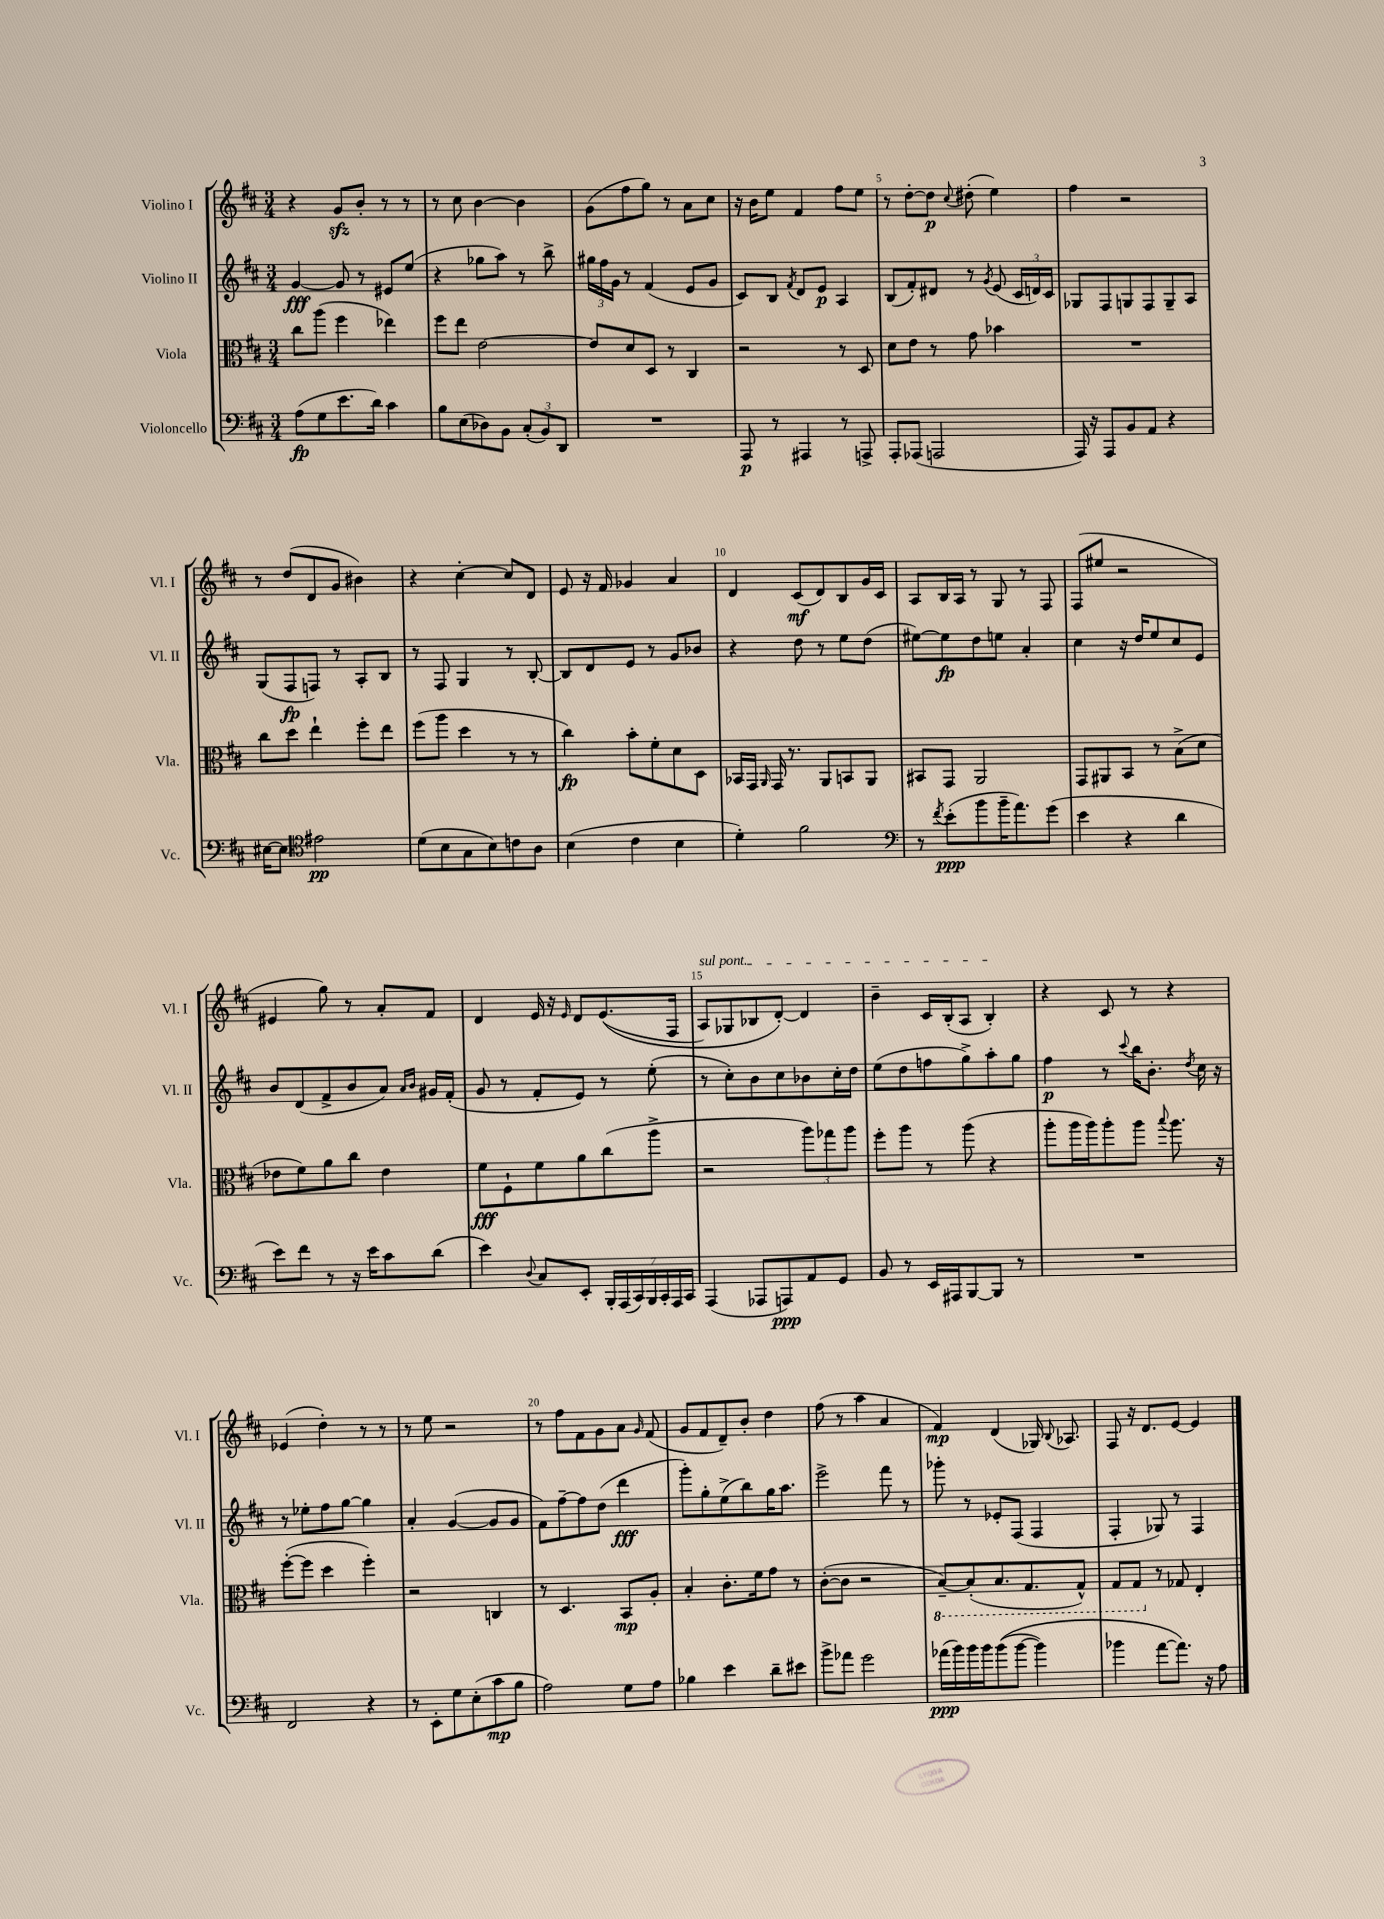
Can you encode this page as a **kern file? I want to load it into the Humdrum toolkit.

**kern	**dynam	**kern	**dynam	**kern	**dynam	**kern	**dynam
*part4	*part4	*part3	*part3	*part2	*part2	*part1	*part1
*staff4	*staff4	*staff3	*staff3	*staff2	*staff2	*staff1	*staff1
*I"Violoncello	*	*I"Viola	*	*I"Violino II	*	*I"Violino I	*
*I'Vc.	*	*I'Vla.	*	*I'Vl. II	*	*I'Vl. I	*
*clefF4	*	*clefC3	*	*clefG2	*	*clefG2	*
*k[f#c#]	*	*k[f#c#]	*	*k[f#c#]	*	*k[f#c#]	*
*M3/4	*	*M3/4	*	*M3/4	*	*M3/4	*
=1	=1	=1	=1	=1	=1	=1	=1
(8A\L	fp	8cc#\L	.	[4g/	fff	4r	.
8G\	.	(8aa\J	.	.	.	.	.
8.e\	.	4ff#\	.	8g/]	.	8gzz/L	.
.	.	.	.	8r	.	8b'/J	.
16d\Jk)	.	.	.	.	.	.	.
4c#\	.	4ee-X\)	.	8e#X/L	.	8r	.
.	.	.	.	(8ee/J	.	8r	.
=2	=2	=2	=2	=2	=2	=2	=2
8B\L	.	8ff#\L	.	4r	.	8r	.
(8E\	.	8ee\J	.	.	.	8cc#\	.
8D-X\)	.	[2e\	.	8gg-X\L	.	[4b\	.
8BB\J	.	.	.	8aa\J)	.	.	.
(12C#'/L	.	.	.	8r	.	4b\]	.
12BB/)	.	.	.	.	.	.	.
.	.	.	.	8bb^\	.	.	.
12DD/J	.	.	.	.	.	.	.
=3	=3	=3	=3	=3	=3	=3	=3
2.r	.	8e/L]	.	24gg#X\LL	.	(8g\L	.
.	.	.	.	24ff#\	.	.	.
.	.	.	.	24g\JJ	.	.	.
.	.	8d/	.	8r	.	8ff#\	.
.	.	8D/J	.	(4f#/	.	8gg\J)	.
.	.	8r	.	.	.	8r	.
.	.	4C#/	.	8e/L	.	8a\L	.
.	.	.	.	8g/J	.	8cc#\J	.
=4	=4	=4	=4	=4	=4	=4	=4
8AAA/	p	2r	.	8c#/L)	.	16r	.
.	.	.	.	.	.	16b\KL	.
8r	.	.	.	8B/J	.	8ee\J	.
.	.	.	.	8qf#/	.	.	.
4AAA#X/	.	.	.	8d/L	.	4f#/	.
.	.	.	.	8e/J	p	.	.
8r	.	8r	.	4A/	.	8ff#\L	.
8AAAn^/	.	8D/	.	.	.	8ee\J	.
=5	=5	=5	=5	=5	=5	=5	=5
8AAA'/L	.	8d\L	.	(8B/L	.	8r	.
(8AAA-X/J	.	8e\J	.	8f#'/)	.	[8dd'\L	.
2AAAn/	.	8r	.	8d#X/J	.	8dd\J]	p
.	.	.	.	.	.	8qqcc#/	.
.	.	8g\	.	8r	.	(8dd#X'\	.
.	.	.	.	8qg/	.	.	.
.	.	4b-X\	.	(8e/	.	4ee\)	.
.	.	.	.	24c#/LL	.	.	.
.	.	.	.	24dn/)	.	.	.
.	.	.	.	24c#/JJ	.	.	.
=6	=6	=6	=6	=6	=6	=6	=6
16AAA/)	.	2.r	.	8G-X/L	.	4ff#\	.
16r	.	.	.	.	.	.	.
8AAA/L	.	.	.	8F#/	.	.	.
8BB/	.	.	.	8Gn/	.	2r	.
8AA/J	.	.	.	8F#/	.	.	.
4r	.	.	.	8G~/	.	.	.
.	.	.	.	8A/J	.	.	.
!!LO:LB:g=z
=7	=7	=7	=7	=7	=7	=7	=7
[16E#X\KL	.	8cc#\L	.	(8G/L	.	8r	.
8.E#\J]	.	.	.	.	.	.	.
.	.	8dd\J	.	8F#/	fp	(8dd/L	.
*clefC4	*	*	*	*	*	*	*
2e#X\	pp	4ee`\	.	8Fn/J)	.	8d/	.
.	.	.	.	8r	.	8g/J	.
.	.	8ff#'\L	.	8A'/L	.	4b#X\)	.
.	.	8ee\J	.	8B/J	.	.	.
=8	=8	=8	=8	=8	=8	=8	=8
(8d\L	.	(8ff#\L	.	8r	.	4r	.
8B\	.	8aa\J	.	8F#/	.	.	.
8G\	.	4dd\	.	4G/	.	[4cc#'\	.
8B\)	.	.	.	.	.	.	.
8cn\	.	8r	.	8r	.	8cc#/L]	.
8A\J	.	8r	.	[8B'/	.	8d/J	.
=9	=9	=9	=9	=9	=9	=9	=9
(4B\	.	4cc#\)	fp	8B/L]	.	8e/	.
.	.	.	.	8d/	.	16r	.
.	.	.	.	.	.	16f#/	.
4c#\	.	8b'\L	.	8e/J	.	4g-X/	.
.	.	8f#'\	.	8r	.	.	.
4B\	.	8d\	.	8g/L	.	4a/	.
.	.	8D\J	.	8b-X/J	.	.	.
=10	=10	=10	=10	=10	=10	=10	=10
4d'\)	.	16BB-X/LL	.	4r	.	4d/	.
.	.	16GG/JJ	.	.	.	.	.
.	.	16qqAA/	.	.	.	.	.
.	.	16GG/	.	.	.	.	.
.	.	8.r	.	.	.	.	.
2f#\	.	.	.	8dd\	.	(8c#/L	mf
.	.	8AA/L	.	8r	.	8d/)	.
.	.	8BBn/	.	8ee\L	.	8B/	.
.	.	8AA/J	.	(8dd\J	.	16g/L	.
.	.	.	.	.	.	16c#/JJ	.
=11	=11	=11	=11	=11	=11	=11	=11
*clefF4	*	*	*	*	*	*	*
8r	.	8BB#X/L	.	[8ee#X\L)	.	8A/L	.
8qf#/	.	.	.	.	.	.	.
(8e'\L	ppp	8GG/J	.	8ee#\]	fp	16B/L	.
.	.	.	.	.	.	16A/JJ	.
8b\	.	2AA/	.	8dd\	.	8r	.
16b~\K	.	.	.	8een\J	.	8G/	.
8.a\)	.	.	.	.	.	.	.
.	.	.	.	4a'/	.	8r	.
(8g\J	.	.	.	.	.	8F#/	.
=12	=12	=12	=12	=12	=12	=12	=12
4e\	.	8GG/L	.	4cc#\	.	(8F#/L	.
.	.	8AA#X/	.	.	.	8ee#X/J	.
4r	.	8BB/J	.	16r	.	2r	.
.	.	.	.	16dd/KL	.	.	.
.	.	8r	.	8ee/	.	.	.
4d\	.	(8B^\L	.	8cc#/	.	.	.
.	.	8d\J	.	8e/J	.	.	.
!!LO:LB:g=z
=13	=13	=13	=13	=13	=13	=13	=13
8e\L)	.	8e-X\L	.	8b/L	.	4e#X/	.
8f#\J	.	8f#\)	.	(8d/	.	.	.
8r	.	8a\	.	8f#^/	.	8gg\)	.
16r	.	8cc#\J	.	8b/	.	8r	.
16e\KL	.	.	.	.	.	.	.
8c#\	.	4e-\	.	8a/J)	.	8a'/L	.
.	.	.	.	16qqa/LL	.	.	.
.	.	.	.	16qqb/JJ	.	.	.
(8d\J	.	.	.	16g#X/LL	.	8f#/J	.
.	.	.	.	(16f#'/JJ	.	.	.
=14	=14	=14	=14	=14	=14	=14	=14
4e\)	.	8f#\L	fff	8g/	.	4d/	.
.	.	8F#`\	.	8r	.	.	.
8qqD/	.	.	.	.	.	.	.
8C#/L	.	8f#\	.	8f#'/L	.	16e/	.
.	.	.	.	.	.	16r	.
.	.	.	.	.	.	16qqe/	.
8EE'/J	.	8a\	.	8e/J)	.	8d/L	.
28BBB'/LL	.	(8cc#\	.	8r	.	((8.e/	.
(28AAA/	.	.	.	.	.	.	.
28CC#/)	.	.	.	.	.	.	.
28BBB/	.	.	.	.	.	.	.
.	.	8aa^\J	.	(8ee'\	.	.	.
28CC#'/	.	.	.	.	.	.	.
28AAA/	.	.	.	.	.	.	.
.	.	.	.	.	.	16F#/Jk	.
28CC#/JJ	.	.	.	.	.	.	.
=15	=15	=15	=15	=15	=15	=15	=15
!	!	!	!	!	!	!LO:TX:a:i:t=sul pont.	!
(4AAA/	.	2r	.	8r	.	8A/L)	.
.	.	.	.	8cc#'\L)	.	8G-X/	.
8AAA-X/L	.	.	.	8b\	.	8B-X/	.
8AAAn/)	ppp	.	.	8cc#\	.	[8d'/J)	.
8AA/	.	12aa\L)	.	8b-X\	.	4d/]	.
.	.	12gg-X\	.	.	.	.	.
8GG/J	.	.	.	16cc#'\L	.	.	.
.	.	12aa\J	.	.	.	.	.
.	.	.	.	16dd\JJ	.	.	.
=16	=16	=16	=16	=16	=16	=16	=16
8BB/	.	8ff#'\L	.	(8ee\L	.	4b~\	.
8r	.	8aa\J	.	8dd\	.	.	.
16EE/LL	.	8r	.	8ffn\	.	16c#/LL	.
16AAA#X/J	.	.	.	.	.	(16B'/J	.
[8BBB/	.	(8aa\	.	8gg^\)	.	8A/J	.
8BBB/J]	.	4r	.	8aa'\	.	4B'/)	.
8r	.	.	.	8gg\J	.	.	.
=17	=17	=17	=17	=17	=17	=17	=17
2.r	.	8aa'\L	.	4ff#\	p	4r	.
.	.	16aa\L	.	.	.	.	.
.	.	16aa\J)	.	.	.	.	.
.	.	8aa'\	.	8r	.	8c#/	.
.	.	.	.	8qqccc#/	.	.	.
.	.	8aa\J	.	16bb\KL	.	8r	.
.	.	.	.	8.b'\J	.	.	.
.	.	8qqbb/	.	.	.	.	.
.	.	8.aa\	.	.	.	4r	.
.	.	.	.	8qdd/	.	.	.
.	.	.	.	16cc#\	.	.	.
.	.	16r	.	16r	.	.	.
!!LO:LB:g=z
=18	=18	=18	=18	=18	=18	=18	=18
2FF#/	.	([8ff#'\L	.	8r	.	(4e-X/	.
.	.	8ff#\J]	.	8ee-X'\L	.	.	.
.	.	4dd\	.	8ff#\	.	4dd'\)	.
.	.	.	.	[8gg\J	.	.	.
4r	.	4ff#'\)	.	4gg\]	.	8r	.
.	.	.	.	.	.	8r	.
=19	=19	=19	=19	=19	=19	=19	=19
8r	.	2r	.	4a'/	.	8r	.
8EE'\L	.	.	.	.	.	8ee\	.
8G\	.	.	.	([4g/	.	2r	.
(8E'\	.	.	.	.	.	.	.
8c#\	mp	4Cn/	.	8g/L]	.	.	.
8B\J	.	.	.	8g/J	.	.	.
=20	=20	=20	=20	=20	=20	=20	=20
2A\)	.	8r	.	8f#\L)	.	8r	.
.	.	4.D/	.	[8ff#~\	.	8ff#\L	.
.	.	.	.	8ff#\]	.	8f#\	.
.	.	.	.	(8dd\J	.	8g\	.
8G\L	.	8BB/L	mp	4ddd\	fff	8a\J	.
.	.	.	.	.	.	16qqg/	.
8A\J	.	8A'/J	.	.	.	(8f#/	.
=21	=21	=21	=21	=21	=21	=21	=21
4B-X\	.	4B'/	.	8ggg'\L)	.	8g/L	.
.	.	.	.	8gg'\	.	8f#/	.
4e\	.	8.c#'\L	.	(8ee^\	.	8d~/)	.
.	.	.	.	8bb\)	.	8b'/J	.
.	.	16f#\k	.	.	.	.	.
8d~\L	.	8g\J	.	16gg\K	.	4dd\	.
.	.	.	.	8.aa\J	.	.	.
8e#X\J	.	8r	.	.	.	.	.
=22	=22	=22	=22	=22	=22	=22	=22
8b^\L	.	([8c#'\L	.	2eee^\	.	(8ff#\	.
8a-X\J	.	8c#\J]	.	.	.	8r	.
2g\	.	2r	.	.	.	4aa\	.
.	.	.	.	8fff#\	.	4a/	.
.	.	.	.	8r	.	.	.
=23	=23	=23	=23	=23	=23	=23	=23
*	*	*8ba	*	*	*	*	*
(16a-X\LL	ppp	[8BB~/L)	.	8ggg-X'\	.	4f#/)	mp
16b\)	.	.	.	.	.	.	.
16b\	.	(8BB'/]	.	8r	.	.	.
16b\J	.	.	.	.	.	.	.
((8b\	.	8.BB/	.	8e-X'/L	.	(4d/	.
[8b\J	.	.	.	(8F#/J	.	.	.
.	.	8.GG/	.	.	.	.	.
4b\])	.	.	.	4F#/	.	16G-X/)	.
.	.	.	.	.	.	8qqB/	.
.	.	.	.	.	.	8.A-X/	.
.	.	8GG^^/J)	.	.	.	.	.
=24	=24	=24	=24	=24	=24	=24	=24
4b-X\	.	8GG/L	.	4F#'/	.	8F#/	.
.	.	8GG/J	.	.	.	16r	.
.	.	.	.	.	.	8.d/L	.
*	*	*X8ba	*	*	*	*	*
[8a\L	.	8r	.	8G-X/)	.	.	.
8.a\J])	.	8G-X/	.	8r	.	[8e/J	.
.	.	4E'/	.	4F#/	.	4e/]	.
16r	.	.	.	.	.	.	.
8A\	.	.	.	.	.	.	.
==	==	==	==	==	==	==	==
*-	*-	*-	*-	*-	*-	*-	*-
